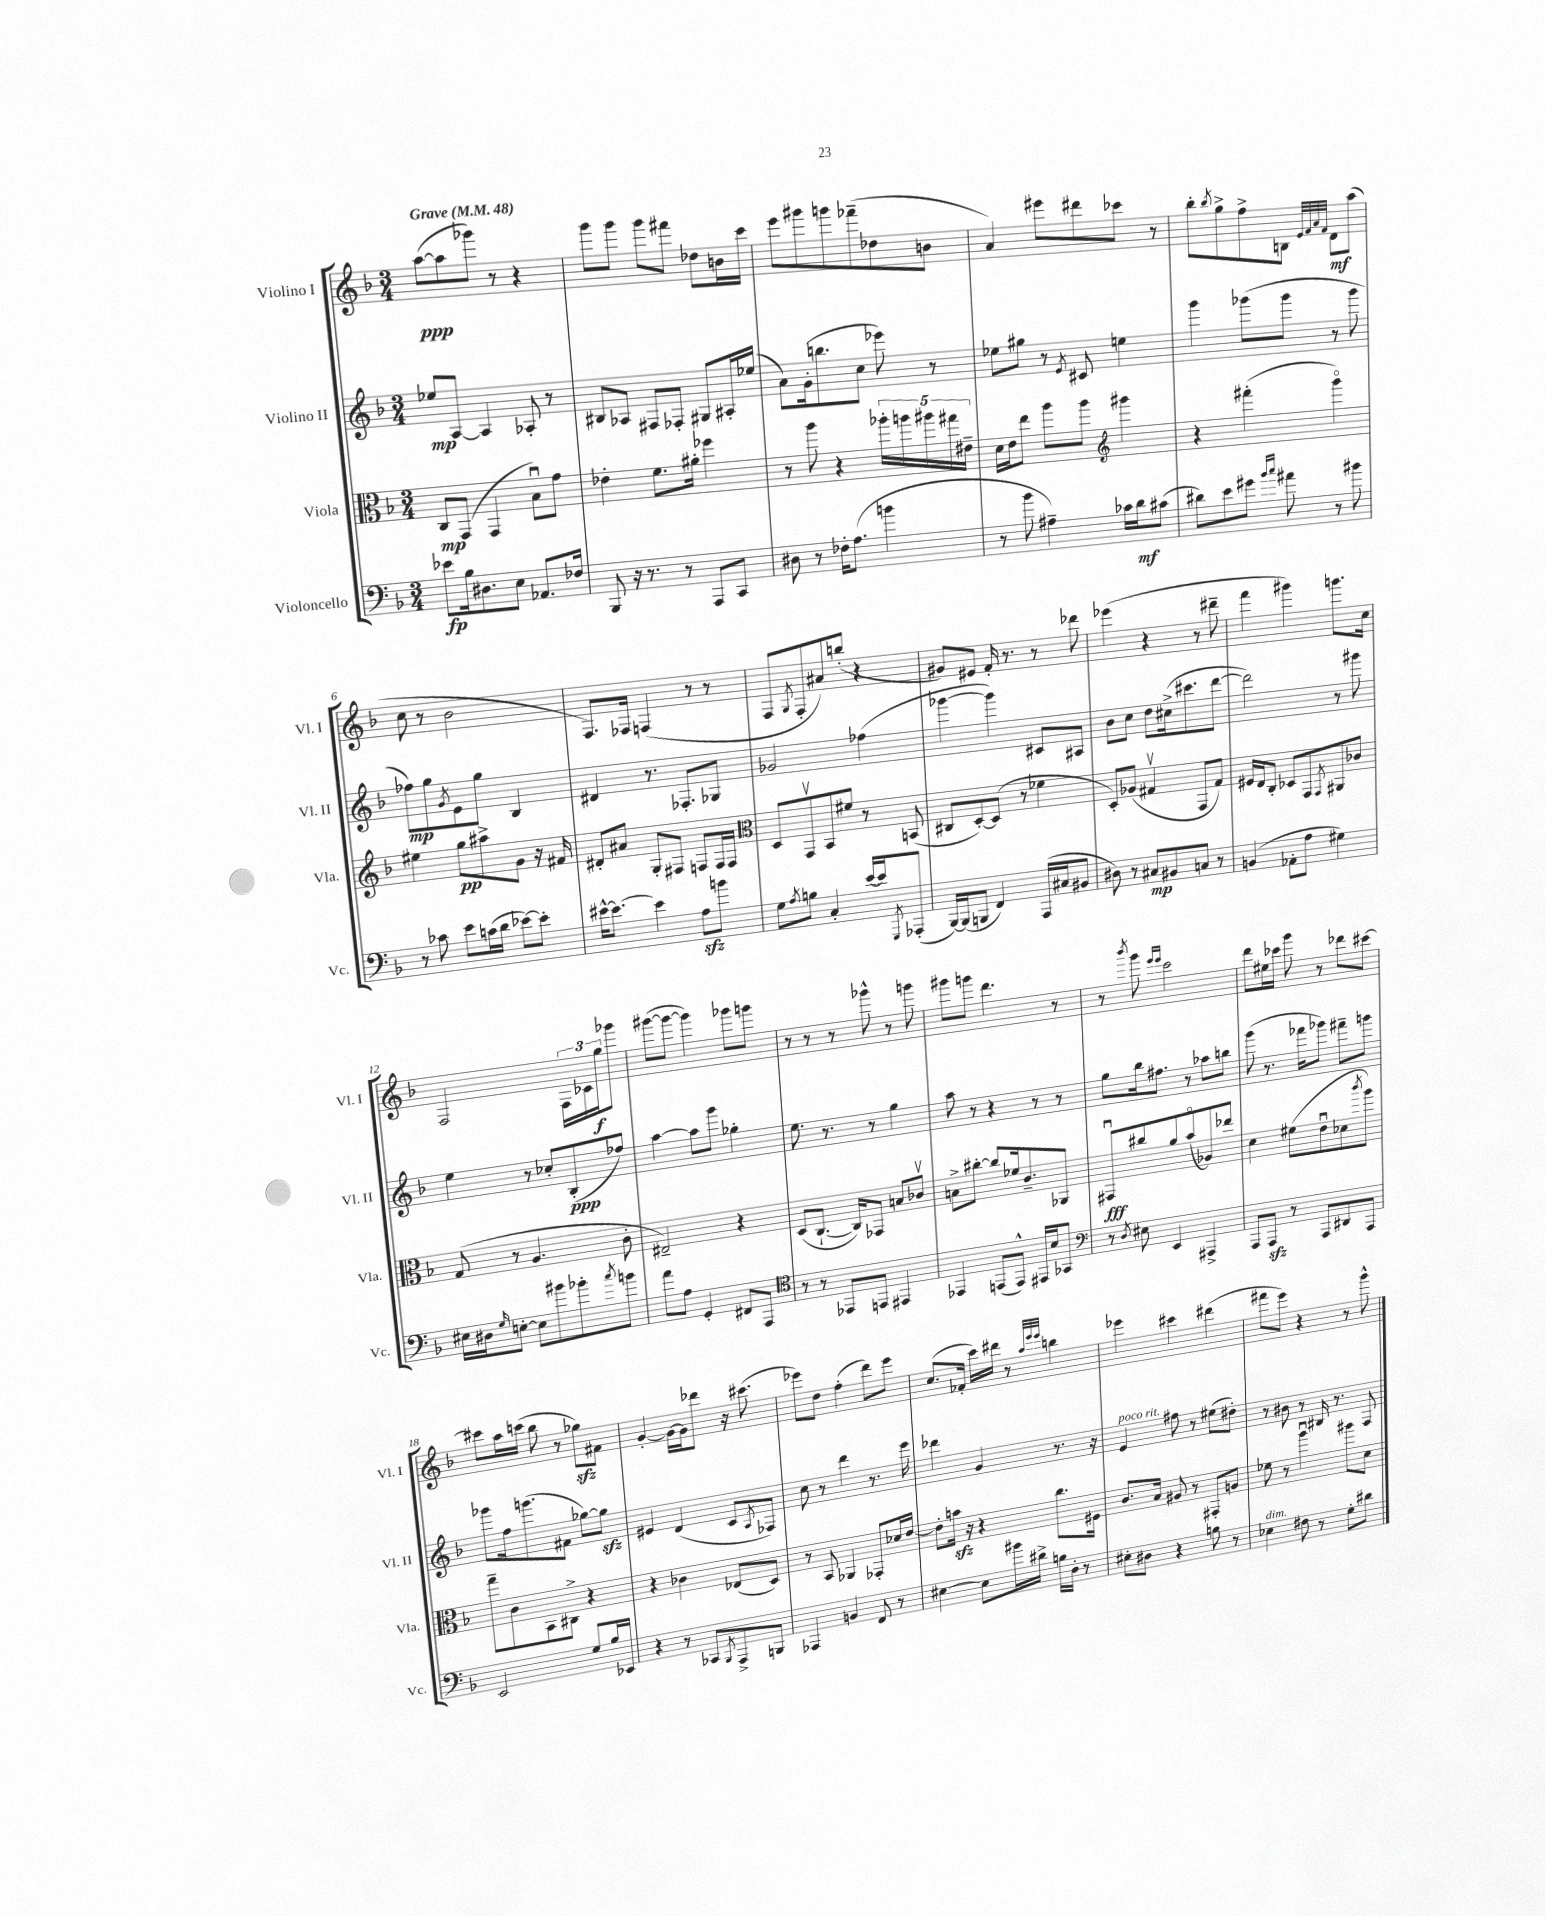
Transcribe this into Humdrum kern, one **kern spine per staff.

**kern	**dynam	**kern	**dynam	**kern	**dynam	**kern	**dynam
*part4	*part4	*part3	*part3	*part2	*part2	*part1	*part1
*staff4	*staff4	*staff3	*staff3	*staff2	*staff2	*staff1	*staff1
*I"Violoncello	*	*I"Viola	*	*I"Violino II	*	*I"Violino I	*
*I'Vc.	*	*I'Vla.	*	*I'Vl. II	*	*I'Vl. I	*
*clefF4	*	*clefC3	*	*clefG2	*	*clefG2	*
*k[b-]	*	*k[b-]	*	*k[b-]	*	*k[b-]	*
*M3/4	*	*M3/4	*	*M3/4	*	*M3/4	*
*MM48	*	*MM48	*	*MM48	*	*MM48	*
=1	=1	=1	=1	=1	=1	=1	=1
!	!	!	!	!	!	!LO:TX:a:B:t=Grave	!
8e-X\L	fp	8C/L	mp	8ee-X/L	mp	([8aa\L	ppp
16B-\k	.	(8GG/J	.	[8A/J	.	8aa\]	.
8.D#X\	.	.	.	.	.	.	.
.	.	4GG/	.	4A/]	.	8ggg-X\J)	.
8E\J	.	.	.	.	.	8r	.
8.AA-X/L	.	8B-u\L)	.	8A-X'/	.	4r	.
.	.	8g\J	.	8r	.	.	.
16F-X/Jk	.	.	.	.	.	.	.
=2	=2	=2	=2	=2	=2	=2	=2
8BBB-/	.	4e-X'\	.	8B#X/L	.	8ggg\L	.
16r	.	.	.	8A-X/J	.	8ggg\J	.
8.r	.	.	.	.	.	.	.
.	.	8.f\L	.	8F#X/L	.	8ggg\L	.
8r	.	.	.	8F-X'/J	.	8fff#X\J	.
.	.	16a#X'\Jk	.	.	.	.	.
8AAA/L	.	4ff-X\	.	8G#X/L	.	8dd-X\L	.
8CC/J	.	.	.	16A#X'/L	.	16bn\L	.
.	.	.	.	(16ee-X/JJ	.	16ccc\JJ	.
=3	=3	=3	=3	=3	=3	=3	=3
8D#X\	.	8r	.	8a\L)	.	8eee\L	.
8r	.	8aa\	.	(16g'\k	.	8ggg#X\	.
.	.	.	.	8.bbn\	.	.	.
16F-X'\KL	.	4r	.	.	.	8gggn\	.
(8.A\J	.	.	.	.	.	.	.
.	.	.	.	8cc\J	.	(8fff-X~\	.
4bn\	.	20aa-X'\LL	.	8eee-X\)	.	8dd-X\	.
.	.	20aan\	.	.	.	.	.
.	.	20aa#X\	.	.	.	.	.
.	.	.	.	8r	.	8bn\J	.
.	.	20gg#X\	.	.	.	.	.
.	.	20e#X~\JJ	.	.	.	.	.
=4	=4	=4	=4	=4	=4	=4	=4
8r	.	16d\LL	.	8ee-X\L	.	4a/)	.
.	.	16e\J	.	.	.	.	.
8b-\	.	8ee\J	.	8gg#X\J	.	.	.
4A#X~\)	.	8aa\L	.	8r	.	8eee#X\L	.
.	.	.	.	8qe/	.	.	.
.	.	8aa\J	.	8c#X/	.	8ddd#X\	.
*	*	*clefG2	*	*	*	*	*
16c-X\LL	.	4ggg#X\	.	4een\	.	8ccc-X\J	.
16d\J	mf	.	.	.	.	.	.
(8c#X\J	.	.	.	.	.	8r	.
=5	=5	=5	=5	=5	=5	=5	=5
8d#X\L)	.	4r	.	4ggg\	.	8bb-'\L	.
.	.	.	.	.	.	8qbb-/	.
8e\	.	.	.	.	.	8gg^\	.
8g#X\J	.	(4fff#X'\	.	(8ggg-X\L	.	8ff^\	.
16qqb-/LL	.	.	.	.	.	.	.
16qqcc/JJ	.	.	.	.	.	.	.
8a#X\	.	.	.	8ggg-\J	.	8Bn\J	.
.	.	.	.	.	.	32qqe/LLL	.
.	.	.	.	.	.	32qqf/	.
.	.	.	.	.	.	32qqa/	.
.	.	.	.	.	.	32qqf/JJJ	.
8r	.	4ggg\)	.	8r	.	8d\L	mf
8b#X\	.	.	.	8ggg-\	.	(8aa\J	.
!!LO:LB:g=z
=6	=6	=6	=6	=6	=6	=6	=6
8r	.	4ee#X\	.	8ff-X\L)	mp	8cc\	.
8c-X\	.	.	.	8gg\	.	8r	.
.	.	.	.	8qg/	.	.	.
8e\L	.	8gg\L	pp	8e\	.	2b-\	.
(16cn\L	.	8aa#X^\	.	8gg\J	.	.	.
16d\JJ	.	.	.	.	.	.	.
[8e-X\L)	.	8g\J	.	4B-/	.	.	.
8e-'\J]	.	16r	.	.	.	.	.
.	.	16f#X/	.	.	.	.	.
=7	=7	=7	=7	=7	=7	=7	=7
[16e#X^^\KL	.	8d#X'/L	.	4d#X/	.	8.F/L)	.
8.e#\J_	.	.	.	.	.	.	.
.	.	8a#X/J	.	.	.	.	.
.	.	.	.	.	.	16F-X/Jk	.
4e#\]	.	8G'/L	.	8.r	.	(4Fn/	.
.	.	8F#X/J	.	.	.	.	.
.	.	.	.	8.F-X'/L	.	.	.
8Azz\L	.	8Fn/L	.	.	.	8r	.
8bn\J	.	16F/L	.	8G-X/J	.	8r	.
.	.	16F/JJ	.	.	.	.	.
=8	=8	=8	=8	=8	=8	=8	=8
*	*	*clefC3	*	*	*	*	*
8G\L	.	8D/L	.	2g-X/	.	8F/L	.
8qA/	.	.	.	.	.	8qG/	.
8Bn\J	.	8GGv/	.	.	.	8F'/	.
4C'/	.	8BB-/	.	.	.	8a#X/)	.
.	.	8f#X/J	.	.	.	(8bbn'/J	.
[16e/LL	.	8r	.	(4ff-X\	.	4r	.
16e/J]	.	.	.	.	.	.	.
8qGGG/	.	.	.	.	.	.	.
(8AAA-X'/J	.	(8BBn/	.	.	.	.	.
=9	=9	=9	=9	=9	=9	=9	=9
[16BBB-/LL)	.	8C#X/L	.	[4ggg-X\	.	8g#X/L)	.
(16BBB-/J]	.	.	.	.	.	.	.
8BBBn/J	.	[8D'/)	.	.	.	8e#X/J	.
4FF/)	.	(8D/J]	.	4ggg-\])	.	16f'/	.
.	.	.	.	.	.	8.r	.
.	.	8r	.	.	.	.	.
(16AAA/LL	.	4f-X\	.	8c#X/L	.	8r	.
16C#X/J	.	.	.	.	.	.	.
8BB#X/J	.	.	.	8A#X/J	.	8ddd-X\	.
=10	=10	=10	=10	=10	=10	=10	=10
8D#X\)	.	8D'/L)	.	8b-\L	.	(4eee-X\	.
8r	.	(8A-X/J	.	8cc\J	.	.	.
8C#X/L	mp	4G#Xv/	.	8dd\L	.	4r	.
8BB#X/	.	.	.	(16cc#X^\k	.	.	.
.	.	.	.	8.ccc#X\	.	.	.
8Cn/J	.	8GG/L	.	.	.	8r	.
8r	.	8G#/J)	.	[8ddd\J	.	8ddd#X~\	.
=11	=11	=11	=11	=11	=11	=11	=11
(4BBn/	.	16F#X/LL	.	2ddd\])	.	4fff\	.
.	.	16E/J	.	.	.	.	.
.	.	8C'/J	.	.	.	.	.
8AA-X'\L	.	8D-X/L	.	.	.	4ggg#X\)	.
8A\J	.	8GG/	.	.	.	.	.
.	.	8qGG/	.	.	.	.	.
4G#X\)	.	8AA#X/	.	8r	.	8.gggn\L	.
.	.	8c-X/J	.	8ggg#X\	.	.	.
.	.	.	.	.	.	16cc\Jk	.
!!LO:LB:g=z
=12	=12	=12	=12	=12	=12	=12	=12
16E#X\LL	.	(8G/	.	4ee\	.	2F/	.
16D#X\J	.	.	.	.	.	.	.
16qqG/	.	.	.	.	.	.	.
[8En'\J	.	8r	.	.	.	.	.
8E\L]	.	4.A/	.	8r	.	.	.
8b#X\	.	.	.	8cc-X'/L	.	.	.
8b-X'\	.	.	.	(8B-'/	ppp	24F\LL	.
.	.	.	.	.	.	24c-X\	.
.	.	.	.	.	.	24gg\J	f
8qcc/	.	.	.	.	.	.	.
8bn\J	.	8c'\	.	8ff-X/J)	.	8ggg-X\J	.
=13	=13	=13	=13	=13	=13	=13	=13
8a\L	.	2E#X~/)	.	[4aa\	.	([8ggg#X\L	.
8A\J	.	.	.	.	.	8ggg#\J_	.
4GG'/	.	.	.	8aa\L]	.	4ggg#\])	.
.	.	.	.	8ggg\J	.	.	.
8FF#X/L	.	4r	.	4gg-X'\	.	8ggg-X\L	.
8AAA/J	.	.	.	.	.	8gggn\J	.
=14	=14	=14	=14	=14	=14	=14	=14
*clefC4	*	*	*	*	*	*	*
8r	.	(8D/L	.	8.ee\	.	8r	.
8r	.	[8.C`/J	.	.	.	8r	.
.	.	.	.	8.r	.	.	.
8EE-X/L	.	.	.	.	.	8r	.
.	.	16C/KL])	.	.	.	.	.
8EEn/J	.	8GG-X/J	.	8r	.	8ggg-X^^\	.
4EE#X/	.	8Bn/L	.	4gg\	.	8r	.
.	.	8c-Xv/J	.	.	.	8gggn\	.
=15	=15	=15	=15	=15	=15	=15	=15
4EE-X/	.	8Bn^\L	.	8aa\	.	8ggg#X\L	.
.	.	[8cc#X'\J	.	8r	.	8gggn\J	.
(8EEn/L	.	8cc#/L]	.	4r	.	4.ddd\	.
8EE^^/J)	.	16f-X/k	.	.	.	.	.
.	.	8.c~/	.	.	.	.	.
16EE#X/LL	.	.	.	8r	.	.	.
16B-/J	.	.	.	.	.	.	.
8GG-X/J	.	8AA-X/J	.	8r	.	8r	.
=16	=16	=16	=16	=16	=16	=16	=16
*clefF4	*	*	*	*	*	*	*
8r	.	8GG#Xu/L	fff	8gg\L	.	8r	.
8qD/	.	.	.	.	.	8qbbb-/	.
8E#X\	.	8cc#X/	.	16bb-\k	.	8ggg\	.
.	.	.	.	8.ff#X\J	.	.	.
.	.	.	.	.	.	16qqeee/LL	.
.	.	.	.	.	.	16qqeee/JJ	.
4EE/	.	8a/	.	.	.	2ccc\	.
.	.	(8b-/	.	8r	.	.	.
4AAA#X^/	.	8A-X/)	.	8aa-X\L	.	.	.
.	.	8ee-X/J	.	8bbn\J	.	.	.
=17	=17	=17	=17	=17	=17	=17	=17
8AAA/L	.	4d\	.	(8ggg\	.	8ddd\L	.
8AAAzz/J	.	.	.	8.r	.	16ee#X\L	.
.	.	.	.	.	.	16ccc-X\JJ	.
8r	.	(8f#X\L	.	.	.	8ggg\	.
.	.	.	.	16fff-X\KL	.	.	.
8AAA/L	.	8eu\	.	8ggg-X\J)	.	8r	.
8DD#X/	.	8d-X\	.	8fff#X~\L	.	8ddd-X\L	.
.	.	8qccc/	.	.	.	.	.
8AAA/J	.	8aa\J)	.	8gggn\J	.	[8ccc#X\J	.
!!LO:LB:g=z
=18	=18	=18	=18	=18	=18	=18	=18
2EE/	.	8gg~\L	.	8ggg-X\L	.	8ccc#X\L]	.
.	.	8c\	.	16ff\k	.	16aa\L	.
.	.	.	.	(8.gggn\	.	(16cccn\JJ	.
.	.	8BB-\	.	.	.	8bb-\	.
.	.	8C#X^\J	.	8f#X\J	.	8r	.
8G/L	.	4r	.	[8gg-X\L)	.	8gg-Xzz\L)	.
16B-/L	.	.	.	8gg-zz\J]	.	8f#X\J	.
16EE-X/JJ	.	.	.	.	.	.	.
=19	=19	=19	=19	=19	=19	=19	=19
4r	.	4r	.	4e#X/	.	[4g'/	.
8r	.	4c-X\	.	(4d/	.	16g\LL_	.
.	.	.	.	.	.	16g\J]	.
8CC-X/L	.	.	.	.	.	8ddd-X\J	.
8qBBB-/	.	.	.	.	.	.	.
8AAA^/	.	(8E-X/L	.	8c/L	.	16r	.
.	.	.	.	.	.	(8.ccc#X\	.
.	.	.	.	8qA/	.	.	.
8BBBn/J	.	8D/J)	.	8F-X/J)	.	.	.
=20	=20	=20	=20	=20	=20	=20	=20
4AAA-X/	.	8r	.	8cc\	.	8eee-X\L)	.
.	.	8BB-/	.	8r	.	8dd\J	.
4BBn/	.	4AA-X/	.	4ddd\	.	(4ff'\	.
8FF/	.	8GG-X'/L	.	8.r	.	8ddd\L)	.
8r	.	16d-X/L	.	.	.	8eee-\J	.
.	.	[16e/JJ	.	16eee\	.	.	.
=21	=21	=21	=21	=21	=21	=21	=21
[4E#X\	.	8e'\L]	.	4ddd-X\	.	(8.cc/L	.
.	.	16bnzz\Jk	.	.	.	.	.
.	.	16r	.	.	.	16f-X'/Jk	.
8E#\L]	.	4r	.	4g/	.	16ccc\LL)	.
.	.	.	.	.	.	16ddd#X\JJ	.
16b#X\L	.	.	.	.	.	8r	.
16d#X^\JJ	.	.	.	.	.	.	.
.	.	.	.	.	.	32qqaa/LLL	.
.	.	.	.	.	.	32qqeee/	.
.	.	.	.	.	.	32qqeee/JJJ	.
16Bn\LL	.	8.cc\L	.	8.r	.	4bbn\	.
16D'\JJ	.	.	.	.	.	.	.
8r	.	.	.	.	.	.	.
.	.	16F#X\Jk	.	16r	.	.	.
=22	=22	=22	=22	=22	=22	=22	=22
!	!	!	!	!LO:TX:a:i:t=poco rit.	!	!	!
8E#X'\L	.	8.c/L	.	4e/	.	4eee-X\	.
8D#X\J	.	.	.	.	.	.	.
.	.	16B-/Jk	.	.	.	.	.
4r	.	8A#X/	.	8ff#X\	.	4ccc#X\	.
.	.	8r	.	8r	.	.	.
8Bn\	.	8GG#X'/L	.	(8ee#X\L	.	(4ddd#X\	.
8r	.	8An/J	.	8dd#X'\J)	.	.	.
=23	=23	=23	=23	=23	=23	=23	=23
!LO:TX:a:i:t=dim.	!	!	!	!	!	!	!
4E-X\	.	8f-X\	.	8r	.	8fff#X\L	.
.	.	8r	.	8b#X\	.	8eee\J)	.
8F#X\	.	4aau\	.	8r	.	4r	.
8r	.	.	.	16B#X/	.	.	.
.	.	.	.	8.r	.	.	.
8G'\L	.	8aa#X\L	.	.	.	8r	.
8d#X\J	.	8d\J	.	8F/	.	8ggg^^\	.
==	==	==	==	==	==	==	==
*-	*-	*-	*-	*-	*-	*-	*-
